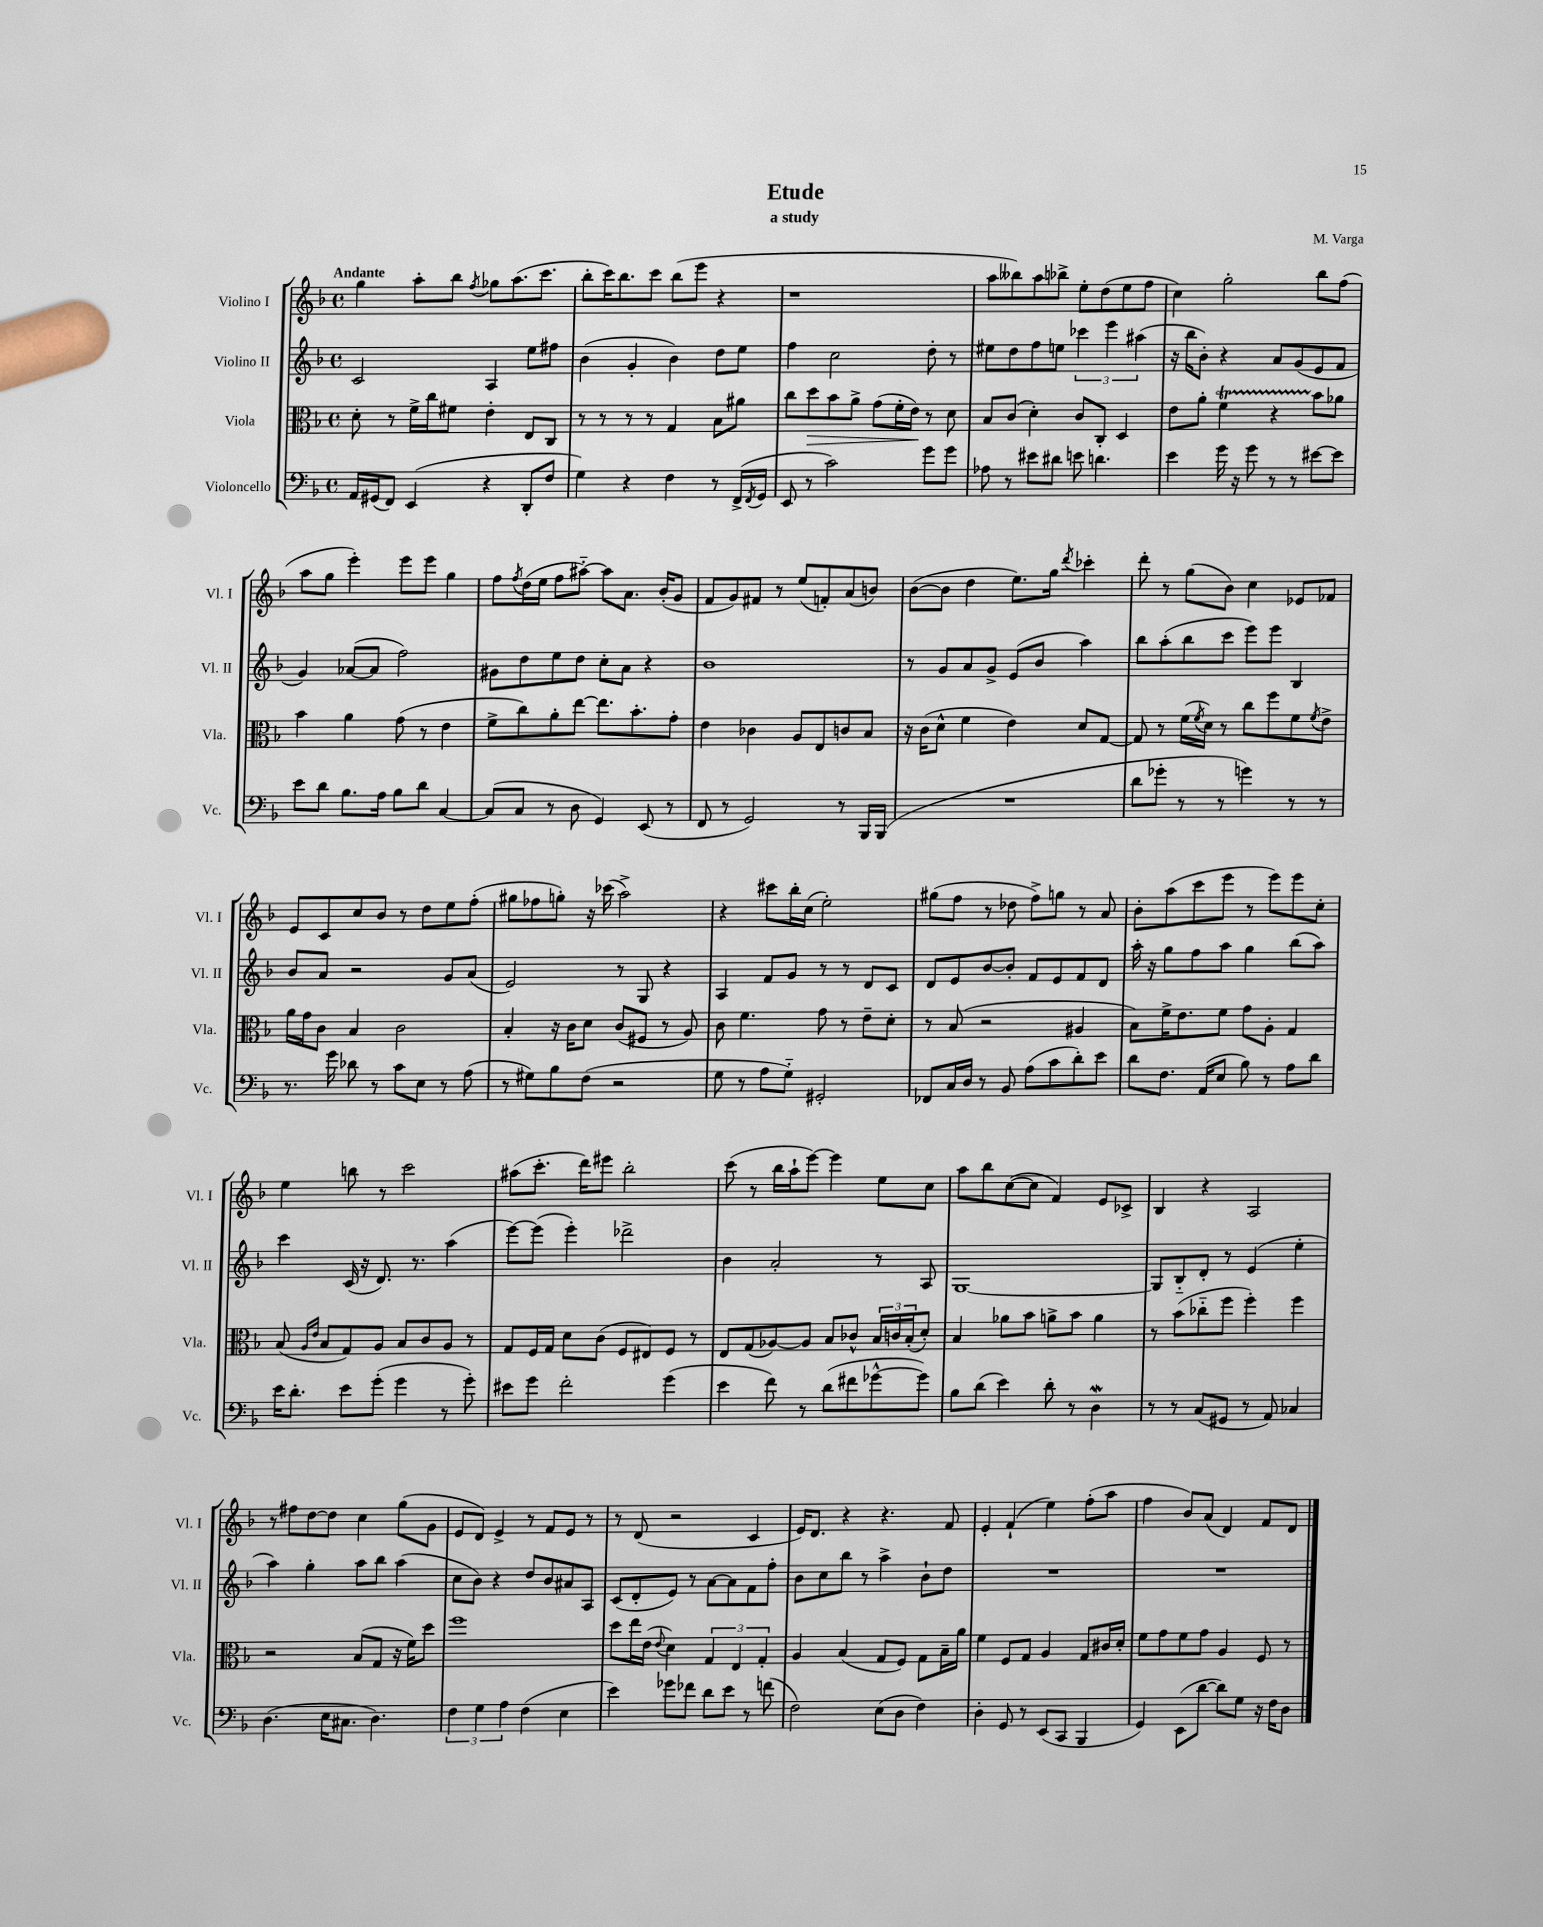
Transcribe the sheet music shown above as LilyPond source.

\header { title = "Etude" composer = "M. Varga" subtitle = "a study" }
<<
\new StaffGroup <<
\new Staff = "s0" \with { instrumentName = "Violino I" shortInstrumentName = "Vl. I" } {
    \clef treble \key f \major \defaultTimeSignature \time 4/4 \tempo "Andante"
    g''4 a''8-. bes''8 \acciaccatura { f''8 } ges''8 a''8.( c'''8. |
    bes''8-. c'''16) bes''8. c'''8 bes''8( e'''8 r4 |
    r1 |
    a''8 beses''8) a''8 bes''8-> e''8-. d''8( e''8 f''8 |
    c''4) g''2-. bes''8 f''8( |
    a''8 g''8 e'''4-.) e'''8 e'''8 g''4 |
    f''8 \acciaccatura { f''8 } d''16( e''16 f''8 ais''8~-_) ais''8 a'8. bes'16-.( g'8 |
    f'8 g'8) fis'8 r8 e''8( f'8-.) a'8( b'8) |
    bes'8~( bes'8 d''4 e''8.) g''16 \acciaccatura { d'''8 } ces'''4-. |
    d'''8-. r8 g''8( bes'8) c''4 ees'8 fes'8 |
    e'8 c'8 c''8 bes'8 r8 d''8 e''8 f''8-.( |
    gis''8 fes''8 g''8-.) r16 ces'''16( a''2->) |
    r4 cis'''8 bes''16-. c''16( e''2-.) |
    gis''8( f''8 r8 des''8 f''8->) g''8 r8 a'8 |
    bes'8-. a''8( c'''8 e'''8 r8 e'''8) e'''8 c''8-. |
    e''4 b''8 r8 c'''2 |
    ais''8( c'''8.-. d'''16) eis'''8 bes''2-. |
    c'''8( r8 bes''16 a''16-! e'''8~) e'''4 e''8 c''8 |
    a''8 bes''8 c''8~( c''8 f'4) e'8 ces'8-> |
    bes4 r4 a2 |
    r8 fis''8 d''8~ d''8 c''4 g''8( g'8 |
    e'8 d'8) e'4-> r8 f'8 e'8 r8 |
    r8 d'8( r2 c'4 |
    e'16) d'8. r4 r4. f'8 |
    e'4-. f'4-!( e''4) f''8-.( a''8 |
    f''4 bes'8) a'8( d'4) f'8 d'8 \bar "|." |
}
\new Staff = "s1" \with { instrumentName = "Violino II" shortInstrumentName = "Vl. II" } {
    \clef treble \key f \major \defaultTimeSignature \time 4/4
    c'2 a4 e''8 fis''8 |
    bes'4( g'4-. bes'4) d''8 e''8 |
    f''4 c''2 d''8-. r8 |
    eis''8 d''8 f''8 e''8 \tuplet 3/2 { ces'''4 e'''4 ais''4( } |
    r16 bes''16 bes'8-.) r4 a'8 g'8( e'8 f'8 |
    g'4) aes'8~( aes'8 f''2) |
    gis'8 d''8 e''8 d''8 c''8-. a'8 r4 |
    bes'1 |
    r8 g'8 a'8 g'8-> e'8( bes'8 a''4) |
    bes''8 a''8-.( bes''8 c'''8 e'''8) e'''8 bes4 |
    bes'8 a'8 r2 g'8 a'8( |
    e'2) r8 g8 r4 |
    a4 f'8 g'8 r8 r8 d'8 c'8 |
    d'8 e'8 bes'8~ bes'8-. f'8 e'8 f'8 d'8 |
    a''16-. r16 g''8 f''8 a''8 g''4 bes''8( a''8) |
    c'''4 c'16( r16 d'8.) r8. a''4( |
    e'''8~) e'''8( e'''4-.) des'''2-> |
    bes'4 a'2-. r8 a8 |
    g1~ |
    g8 bes8-_ d'8-. r8 e'4( e''4-. |
    a''4) g''4-. a''8 bes''8 a''4( |
    c''8 bes'8) r4 d''8 bes'8 ais'8 a8 |
    c'8( d'8-. e'8) r8 a'8~ a'8 f'8 f''8-. |
    bes'8 c''8 bes''8 r8 a''4-> bes'8-! d''8 |
    R1 |
    R1 \bar "|." |
}
\new Staff = "s2" \with { instrumentName = "Viola" shortInstrumentName = "Vla." } {
    \clef alto \key f \major \defaultTimeSignature \time 4/4
    d'8-. r8 f'16-> c''16 fis'8 e'4-. e8 c8 |
    r8 r8 r8 r8 g4 bes8 ais'8 |
    c''8 d''8\> bes'8 a'8-> g'8( f'16-. e'16\!) r8 d'8 |
    bes8 c'8( d'4-.) c'8 c8-. d4 |
    e'8 a'8-. f'4\startTrillSpan r4 bes'8\stopTrillSpan aes'8 |
    bes'4 a'4 g'8( r8 e'4 |
    f'8-> c''8) a'8-. e''8~ e''8. bes'8.-. g'8-. |
    e'4 ces'4 a8 e8 c'8 bes8 |
    r16 c'16( d'8-^ f'4 e'4) d'8 g8~ |
    g8 r8 f'16( \acciaccatura { f'8 } d'16) r8 c''8 f''8 f'8 \acciaccatura { f'8 } e'8-> |
    a'16 g'16 c'8 bes4 c'2 |
    bes4-. r16 c'16 d'8 c'8( fis8 r8 a8) |
    c'8 f'4. g'8 r8 e'8-- d'8-. |
    r8 bes8( r2 ais4 |
    bes8) f'16-> e'8. f'8 g'8 a8-. g4 |
    bes8( \grace { a16 e'16 } bes8 g8) a8 bes8 c'8 a8 r8 |
    g8 f16 g16 d'8 c'8( f8 eis8) f8 r8 |
    e8 g8( aes8~) aes8 bes8 ces'8-^ \tuplet 3/2 { bes16 c'16 bes16-.( } d'8-.) |
    bes4 aes'8 bes'8 a'8-> bes'8 a'4 |
    r8 bes'8( ces''8-_ f''8 f''4-.) f''4 |
    r2 bes8( g8 r16 f'16) d''8 |
    f''1 |
    d''8 e''16 e'16( \appoggiatura { e'8 } d'4) \tuplet 3/2 { g4 e4 g4-. } |
    a4 bes4( g8 f8) g8 bes16-- a'16 |
    f'4 f8 g8 a4 g8 cis'16 d'16-. |
    f'8 g'8 f'8 g'8 a4 f8 r8 \bar "|." |
}
\new Staff = "s3" \with { instrumentName = "Violoncello" shortInstrumentName = "Vc." } {
    \clef bass \key f \major \defaultTimeSignature \time 4/4
    a,16 gis,16( f,8) e,4( r4 d,8-. f8 |
    g4) r4 f4 r8 f,16->( \acciaccatura { f,8 } g,16 |
    e,8 r8 c'2) g'8 g'8 |
    aes8 r8 eis'8 dis'8 e'8 d'4. |
    e'4 g'16 r16 g'8 r8 r8 eis'8~ eis'8 |
    e'8 d'8 bes8. a16 bes8 d'8 c4~ |
    c8( c8 r8 d8 g,4) e,8( r8 |
    f,8 r8 g,2) r8 bes,,16 bes,,16( |
    R1 |
    d'8 ges'8-. r8 r8 g'4) r8 r8 |
    r8. g'16 des'8 r8 c'8 e8 r8 a8( |
    r8 gis8) bes8 f8( r2 |
    g8 r8 a8 g8-_) gis,2-. |
    fes,8 c16 d16 r8 bes,8 a8( c'8 d'8-.) e'8 |
    d'8 f8. a,16( e8 bes8) r8 a8 d'8 |
    e'16 d'8.-. e'8 g'8-.( g'4 r8 g'8-.) |
    eis'8 g'8 f'2-. g'4( |
    e'4 f'8) r8 d'8( fis'8 ges'8~-^ ges'8) |
    bes8 d'8( e'4) d'8-. r8 d4\mordent |
    r8 r8 c8( gis,8 r8 a,8) ces4 |
    d4.( e16 cis8. d4.) |
    \tuplet 3/2 { f4 g4 a4 } f4( e4 |
    e'4) ges'8 fes'8 d'8 e'8 r8 f'8( |
    f2) e8( d8 f4) |
    d4-. g,8 r8 e,8( c,8 bes,,4 |
    g,4) e,8( d'8~ d'8) g8 r16 f16 d8 \bar "|." |
}
>>
>>
\layout { \context { \Score \remove "Bar_number_engraver" } }
